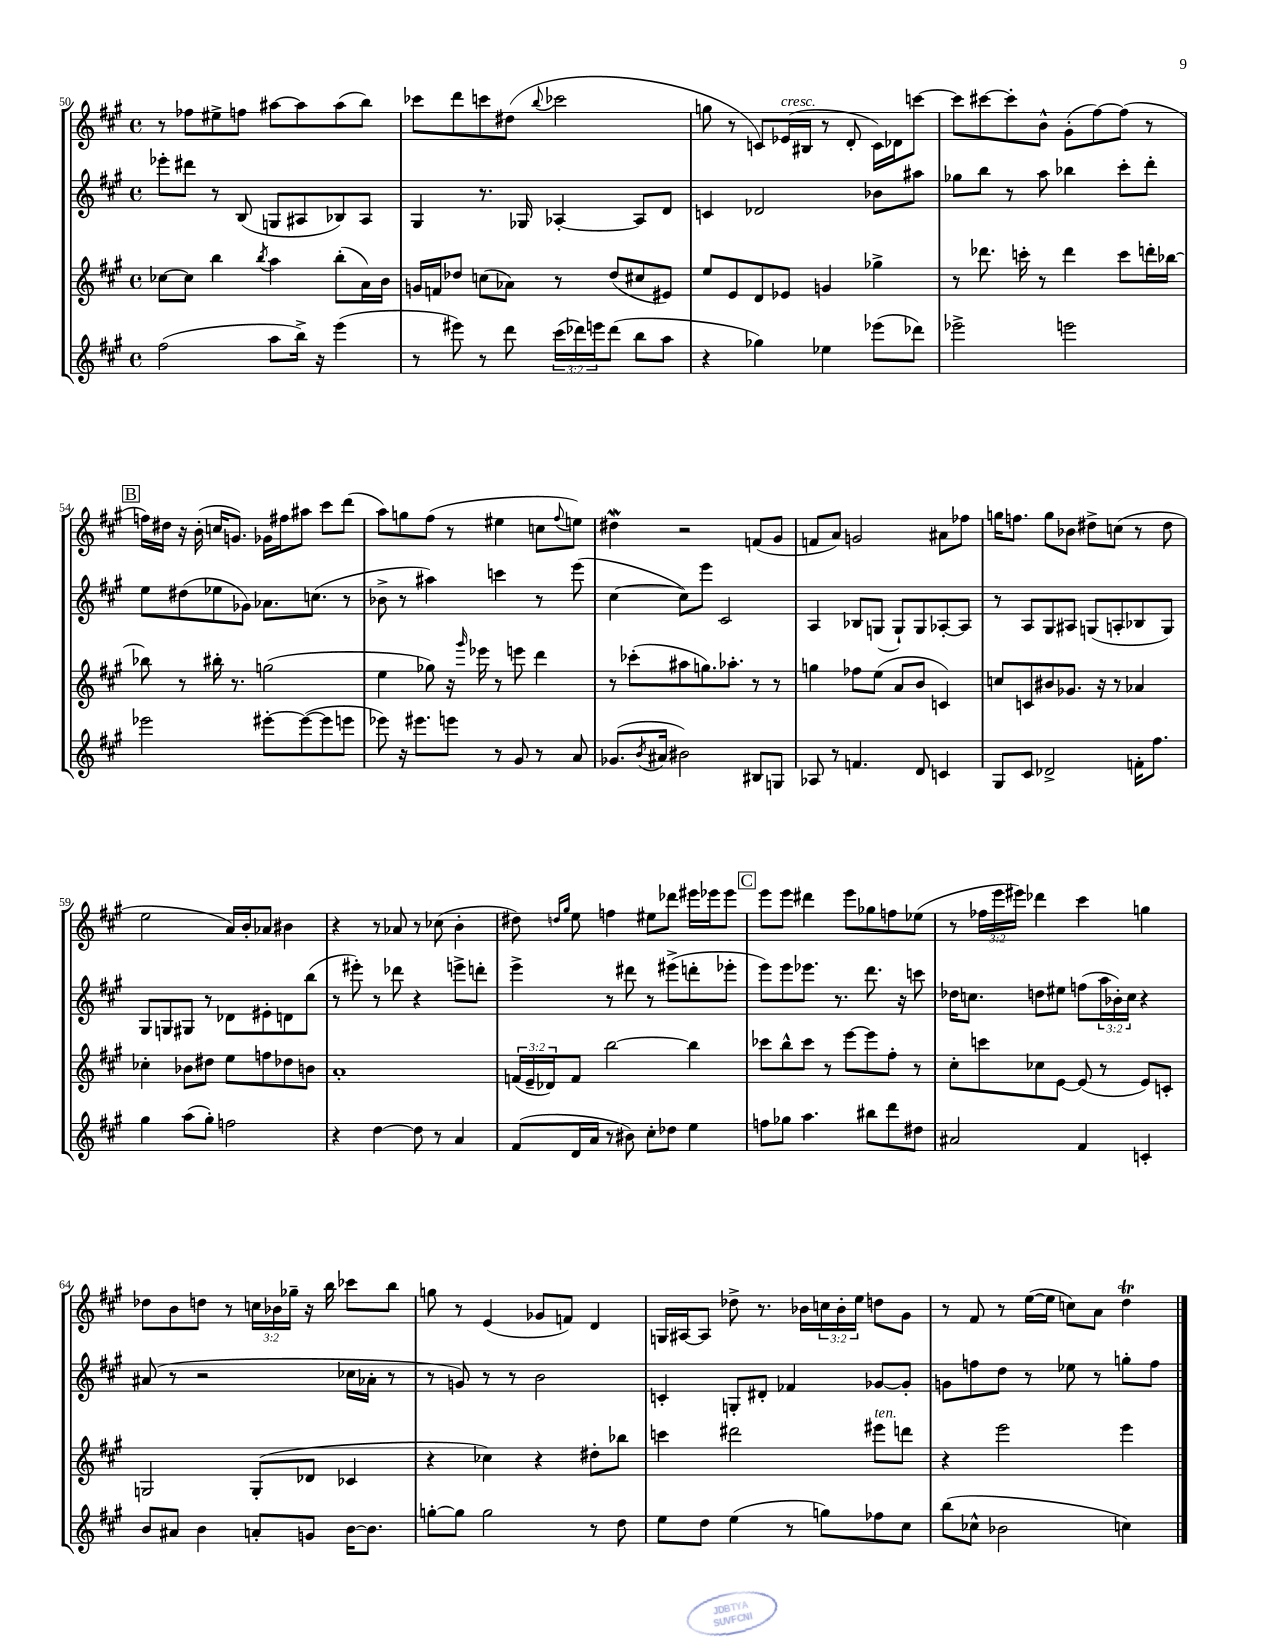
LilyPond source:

<<
\new StaffGroup <<
\new Staff = "s0" {
    \clef treble \key a \major \defaultTimeSignature \time 4/4 \override Staff.TupletNumber.text = #tuplet-number::calc-fraction-text
    r8 fes''8 eis''8-> f''8 ais''8~ ais''8 ais''8( b''8) |
    ces'''8 d'''8 c'''8 dis''8( \appoggiatura { b''8 } ces'''2 |
    g''8 r8 c'8) ees'16^\markup { \italic "cresc." }( bis16 r8 d'8-. c'16) des'16 c'''8~ |
    c'''8 cis'''8~ cis'''8-. b'8-^ gis'8-.( fis''8~) fis''8( r8 |
    \mark \markup { \box "B" } f''16) dis''16 r16 b'16-.( c''16 g'8.) ges'16 fis''16 ais''8 cis'''8 d'''8( |
    a''8) g''8 fis''8( r8 eis''4 c''8 \appoggiatura { fis''8 } e''8) |
    dis''4\mordent r2 f'8( gis'8 |
    f'8 a'8) g'2 ais'8 fes''8 |
    g''16 f''8. g''8 bes'8 dis''8-> c''8( r8 dis''8 |
    e''2 a'16) b'16-. aes'8 bis'4 |
    r4 r8 aes'8 r8 ces''8( b'4-. |
    dis''8) \grace { d''16 gis''16 } e''8 f''4 eis''8 des'''8 eis'''16 ees'''16 ees'''8 |
    \mark \markup { \box "C" } e'''8 e'''8 dis'''4 e'''8 ges''8 f''8 ees''8( |
    r8 \tuplet 3/2 { fes''16 e'''16 eis'''16) } des'''4 cis'''4 g''4 |
    des''8 b'8 d''8 r8 \tuplet 3/2 { c''16 bes'16 ges''16-- } r16 b''16 ces'''8 b''8 |
    g''8 r8 e'4( ges'8 f'8) d'4 |
    g16 ais16~ ais8 des''8-> r8. bes'16 \tuplet 3/2 { c''16 bes'16-. e''16 } d''8 gis'8 |
    r8 fis'8 r8 e''16~( e''16 c''8) a'8 d''4\trill \bar "|." |
}
\new Staff = "s1" {
    \clef treble \key a \major \defaultTimeSignature \time 4/4 \override Staff.TupletNumber.text = #tuplet-number::calc-fraction-text
    ees'''8-. dis'''8 r8 b8( g8 ais8 bes8) ais8 |
    gis4 r8. ges16 aes4~-. aes8 d'8 |
    c'4 des'2 bes'8 ais''8 |
    ges''8 b''8 r8 a''8 bes''4 cis'''8-. d'''8-. |
    \mark \markup { \box "B" } e''8 dis''8( ees''8 ges'8) aes'8. c''8.( r8 |
    bes'8-> r8 ais''4) c'''4 r8 e'''8( |
    cis''4~ cis''8) e'''8 cis'2 |
    a4 bes8 g8( g8-!) g8 aes8~-. aes8 |
    r8 a8 gis8 ais8 g8( a8-. bes8 g8) |
    gis8 g8 gis8 r8 des'8 eis'8-. d'8 b''8( |
    r8 eis'''8-.) r8 des'''8 r4 e'''8-> d'''8-. |
    e'''4-> r8 dis'''8 r8 eis'''8->( d'''8-. ees'''8-. |
    \mark \markup { \box "C" } e'''8) e'''8 ees'''8. r8. d'''8. r16 c'''8 |
    des''16 c''8. d''8 eis''8 f''8( \tuplet 3/2 { a''16 bes'16-.) c''16 } r4 |
    ais'8( r8 r2 ces''16 aes'16-. r8 |
    r8 g'8) r8 r8 b'2 |
    c'4-. g8-. dis'8-. fes'4 ges'8~ ges'8-. |
    g'8 f''8 d''8 r8 ees''8 r8 g''8-. f''8 \bar "|." |
}
\new Staff = "s2" {
    \clef treble \key a \major \defaultTimeSignature \time 4/4 \override Staff.TupletNumber.text = #tuplet-number::calc-fraction-text
    ces''8~ ces''8 b''4 \acciaccatura { b''8 } a''4 b''8-.( a'16) b'16 |
    g'16 f'16 des''8 c''8( aes'8) r8 des''8( cis''8 eis'8) |
    e''8 e'8 d'8 ees'8 g'4 ges''4-> |
    r8 des'''8. c'''16-. r8 des'''4 c'''8 d'''16-. bes''16~ |
    \mark \markup { \box "B" } bes''8 r8 bis''16-. r8. g''2( |
    e''4 ges''8) r16 \grace { gis'''16 } ees'''16 r8 e'''8 d'''4 |
    r8 ces'''8-.( ais''8 g''8.) aes''8.-. r8 r8 |
    g''4 fes''8 e''8( a'8 b'8 c'4) |
    c''8 c'8 bis'8 ges'8. r16 r8 aes'4 |
    ces''4-. bes'8 dis''8 e''8 f''8 des''8 b'8 |
    a'1-. |
    \tuplet 3/2 { f'16( e'16-- des'16) } f'8 b''2~ b''4 |
    \mark \markup { \box "C" } ces'''8 b''8-^ ces'''8 r8 e'''8~ e'''8 fis''8-. r8 |
    cis''8-. c'''8 ces''8 e'8~ e'8( r8 e'8) c'8-. |
    g2 g8-.( des'8 ces'4 |
    r4 ces''4) r4 dis''8-. bes''8 |
    c'''4 dis'''2 eis'''8^\markup { \italic "ten." } d'''8 |
    r4 e'''2 e'''4 \bar "|." |
}
\new Staff = "s3" {
    \clef treble \key a \major \defaultTimeSignature \time 4/4 \override Staff.TupletNumber.text = #tuplet-number::calc-fraction-text
    fis''2( a''8 b''16->) r16 e'''4( |
    r8 eis'''8) r8 d'''8 \tuplet 3/2 { cis'''16( des'''16) e'''16 } des'''8( b''8 a''8 |
    r4 ges''4) ees''4 ees'''8( des'''8) |
    ees'''2-> e'''2 |
    \mark \markup { \box "B" } ees'''2 eis'''8~-. eis'''8~( eis'''8 e'''8 |
    ees'''8) r16 eis'''8. e'''8 r8 gis'8 r8 a'8 |
    ges'8.( \acciaccatura { b'8 } ais'16 bis'2) bis8 g8 |
    aes8 r8 f'4. d'8 c'4 |
    gis8 cis'8 des'2-> f'16-. fis''8. |
    gis''4 a''8( gis''8-.) f''2 |
    r4 d''4~ d''8 r8 a'4 |
    fis'8( d'16 a'16 r8 bis'8) cis''8-. des''8 e''4 |
    \mark \markup { \box "C" } f''8 ges''8 a''4. bis''8 d'''8 dis''8 |
    ais'2 fis'4 c'4-. |
    b'8 ais'8 b'4 a'8-. g'8 b'16~ b'8. |
    g''8~-. g''8 g''2 r8 d''8 |
    e''8 d''8 e''4( r8 g''8) fes''8 cis''8 |
    b''8( ces''8-^ bes'2 c''4) \bar "|." |
}
>>
>>
\layout { \context { \Score currentBarNumber = #50 } }
